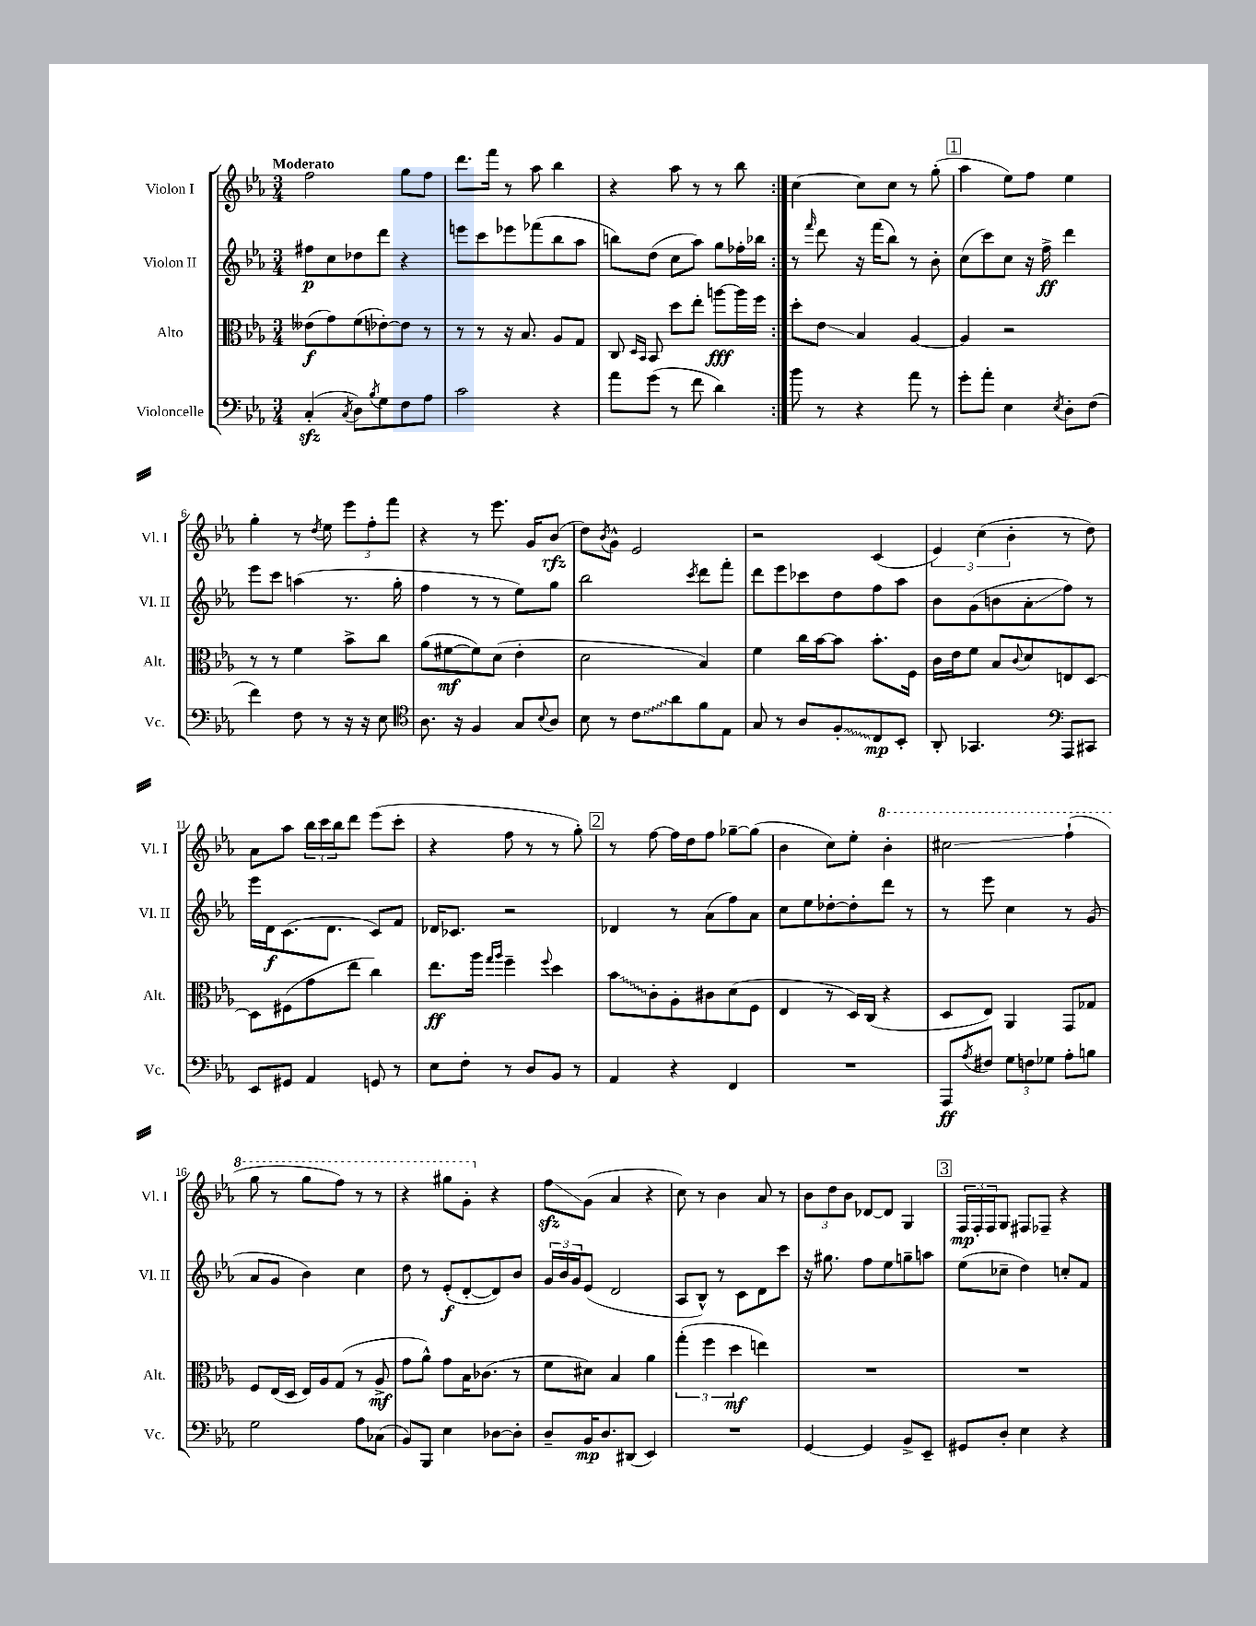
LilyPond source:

<<
\new StaffGroup <<
\new Staff = "s0" \with { instrumentName = "Violon I" shortInstrumentName = "Vl. I" } {
    \clef treble \key ees \major \numericTimeSignature \time 3/4 \tempo "Moderato"
    \repeat volta 2 { f''2 g''8 f''8 |
    d'''8. f'''16 r8 aes''8 bes''4 |
    r4 aes''8 r8 r8 bes''8 | }
    c''4~ c''8 c''8 r8 g''8-.( |
    \mark \markup { \box "1" } aes''4 ees''8) f''8 ees''4 |
    g''4-. r8 \acciaccatura { d''8 } ees''8 \tuplet 3/2 { ees'''8 f''8-. f'''8 } |
    r4 r8 ees'''8. g'16 bes'8\rfz( |
    d''8) \acciaccatura { bes'8 } g'8-^ ees'2 |
    r2 c'4( |
    \tuplet 3/2 { ees'4) c''4( bes'4-. } r8 d''8) |
    aes'8 aes''8 \tuplet 3/2 { bes''16 c'''16 bes''16 } d'''8 ees'''8( c'''8-. |
    r4 f''8 r8 r8 g''8-.) |
    \mark \markup { \box "2" } r8 f''8~ f''16 d''16 f''8 ges''8~-- ges''8( |
    bes'4 c''8) ees''8-. \ottava #1 bes''4-. |
    cis'''2\glissando f'''4-!( |
    g'''8 r8 g'''8 f'''8) r8 r8 |
    r4 gis'''8 g''8-. \ottava #0 r4 |
    f''8\glissando\sfz g'8( aes'4 r4 |
    c''8) r8 bes'4 aes'8 r8 |
    \tuplet 3/2 { bes'8 d''8 bes'8 } des'8~ des'8 g4 |
    \mark \markup { \box "3" } \tuplet 3/2 { f16\mp f16-. f16 } g8 fis8 fes8-- r4 \bar "|." |
}
\new Staff = "s1" \with { instrumentName = "Violon II" shortInstrumentName = "Vl. II" } {
    \clef treble \key ees \major \numericTimeSignature \time 3/4
    \repeat volta 2 { fis''8\p c''8 des''8 d'''8 r4 |
    e'''8 c'''8 ees'''8 fes'''8( bes''8 aes''8 |
    b''8) d''8( c''8 aes''8) g''8 fes''16-. bes''16 | }
    r8 \grace { f'''16 } d'''8 r16 f'''16( bes''8) r8 bes'8-. |
    \mark \markup { \box "1" } c''8( c'''8) c''8 r16 f''16->\ff d'''4 |
    ees'''8 c'''8 a''4( r8. g''16-. |
    f''4 r8 r8 ees''8) g''8 |
    bes''2 \acciaccatura { c'''8 } d'''8 f'''8-. |
    d'''8 ees'''8 ces'''8 d''8 f''8 aes''8 |
    bes'8 g'8( b'8 aes'8-.\glissando f''8) r8 |
    ees'''16 d'16\f c'8.( d'8. c'8) f'8 |
    des'16 ces'8. r2 |
    \mark \markup { \box "2" } des'4 r8 aes'8( f''8) aes'8 |
    c''8 ees''8 des''8~-. des''8-. d'''8 r8 |
    r8 ees'''8 c''4 r8 g'8( |
    aes'8 g'8 bes'4) c''4 |
    d''8 r8 ees'8-.\f( d'8~-. d'8) bes'8 |
    \tuplet 3/2 { g'16 bes'16 g'16 } ees'8( d'2 |
    aes8 bes8-^) r8 c'8 d'8 c'''8 |
    r16 gis''8. f''8 ees''8 g''8-- a''8 |
    \mark \markup { \box "3" } ees''8( ces''8-- d''4) c''8-. f'8 \bar "|." |
}
\new Staff = "s2" \with { instrumentName = "Alto" shortInstrumentName = "Alt." } {
    \clef alto \key ees \major \numericTimeSignature \time 3/4
    \repeat volta 2 { eeses'8\f( g'8) f'8( ees'8~-.) ees'8 r8 |
    r8 r8 r16 bes8. aes8 g8 |
    c8 \grace { d16 bes,16 } bes,8 d''8 ees''8-. a''8~\fff a''16 f''16 | }
    d''8-. ees'8\glissando bes4 aes4~ |
    \mark \markup { \box "1" } aes4 r2 |
    r8 r8 f'4 bes'8-> c''8 |
    aes'8( fis'8~\mf fis'8) d'8( ees'4-. |
    d'2 bes4) |
    f'4 c''16 bes'16~ bes'8 bes'8.-. f16 |
    c'16 ees'16 f'8 bes8 \appoggiatura { c'8 } d'8 e8 d8~ |
    d8 fis8( g'8 ees''8 c''4) |
    ees''8.\ff aes''16 \grace { g''16 aes''16 } f''4-- \appoggiatura { f''8 } d''4 |
    \mark \markup { \box "2" } \once \override Glissando.style = #'zigzag bes'8\glissando c'8-. aes8-. cis'8 d'8( f8 |
    ees4 r8 d16) c16( r4 |
    d8 ees8) aes,4 g,8 ges8 |
    f8 ees16( d16 ees16) aes16 g8( r8 aes8->\mf |
    g'8 aes'8-^) g'8 bes16 ces'8.( r8 |
    f'8 dis'8) bes4 aes'4 |
    \tuplet 3/2 { g''4-.( f''4 d''4\mf } e''4) |
    R2. |
    \mark \markup { \box "3" } R2. \bar "|." |
}
\new Staff = "s3" \with { instrumentName = "Violoncelle" shortInstrumentName = "Vc." } {
    \clef bass \key ees \major \numericTimeSignature \time 3/4
    \repeat volta 2 { c4-.\sfz( \acciaccatura { c8 } d8) \acciaccatura { bes8 } g8 f8 aes8 |
    c'2 r4 |
    aes'8 g'8( r8 f'8 d'4) | }
    bes'8 r8 r4 aes'8 r8 |
    \mark \markup { \box "1" } g'8-. aes'8-. ees4 \acciaccatura { ees8 } d8-. f8( |
    f'4) f8 r8 r16 r16 ees8 |
    \clef tenor aes8. r16 f4 g8 \appoggiatura { bes8 } aes8 |
    bes8 r8 \once \override Glissando.style = #'zigzag c'8\glissando aes'8 f'8 ees8 |
    g8 r8 aes8 \once \override Glissando.style = #'zigzag f8-.\glissando c8\mp bes,8-. |
    aes,8-. ges,4. \clef bass aes,,8 cis,8 |
    ees,8 gis,8 aes,4 g,8 r8 |
    ees8 f8-. r8 d8 bes,8 r8 |
    \mark \markup { \box "2" } aes,4 r4 f,4 |
    R2. |
    aes,,8\ff \acciaccatura { aes8 } fis8 \tuplet 3/2 { g8 f8 ges8 } aes8-. b8 |
    g2 aes8 ces8( |
    bes,8) bes,,8 ees4 des8~ des8-. |
    d8-- bes,16\mp d8. dis,8( ees,4) |
    R2. |
    g,4~ g,4 bes,8-> ees,8-- |
    \mark \markup { \box "3" } gis,8 d8-. ees4 r4 \bar "|." |
}
>>
>>
